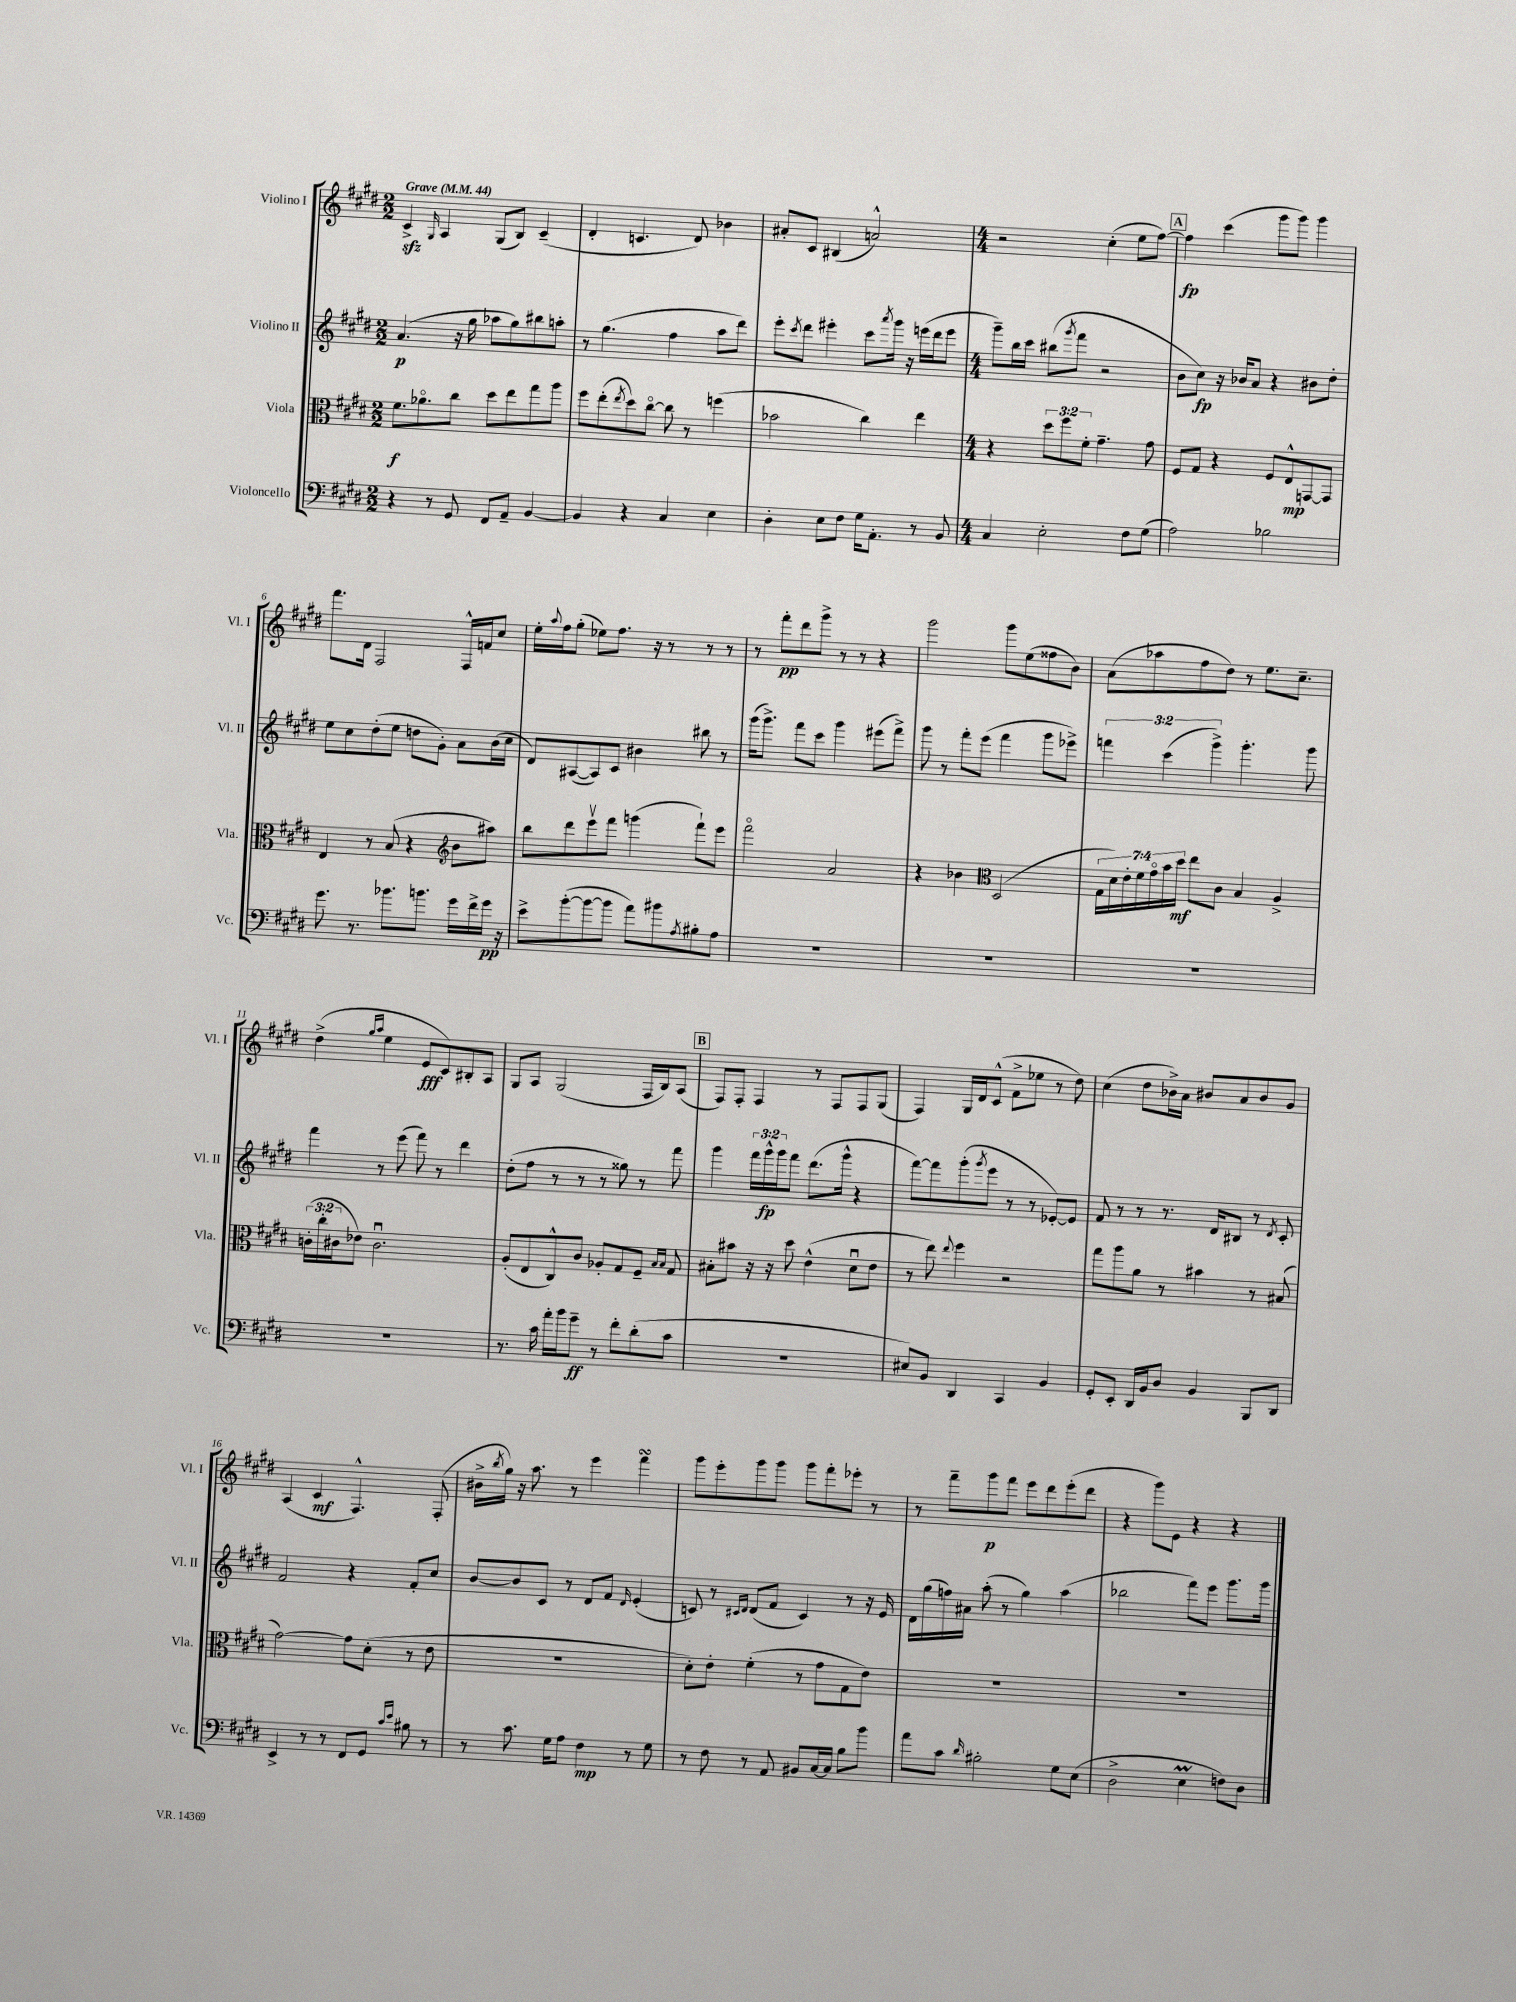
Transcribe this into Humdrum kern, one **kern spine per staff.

**kern	**dynam	**kern	**dynam	**kern	**dynam	**kern	**dynam
*part4	*part4	*part3	*part3	*part2	*part2	*part1	*part1
*staff4	*staff4	*staff3	*staff3	*staff2	*staff2	*staff1	*staff1
*I"Violoncello	*	*I"Viola	*	*I"Violino II	*	*I"Violino I	*
*I'Vc.	*	*I'Vla.	*	*I'Vl. II	*	*I'Vl. I	*
*clefF4	*	*clefC3	*	*clefG2	*	*clefG2	*
*k[f#c#g#d#]	*	*k[f#c#g#d#]	*	*k[f#c#g#d#]	*	*k[f#c#g#d#]	*
*M2/2	*	*M2/2	*	*M2/2	*	*M2/2	*
*MM44	*	*MM44	*	*MM44	*	*MM44	*
=1	=1	=1	=1	=1	=1	=1	=1
!	!	!	!	!	!	!LO:TX:a:B:t=Grave	!
4r	.	8.f#\L	f	(4.a/	p	4c#zz^/	.
.	.	8.a-X\	.	.	.	.	.
.	.	.	.	.	.	16qqG#/	.
8r	.	.	.	.	.	4A/	.
8GG#/	.	8cc#\J	.	16r	.	.	.
.	.	.	.	16gg#\	.	.	.
8FF#/L	.	8dd#\L	.	8aa-X\L	.	(8G#/L	.
8AA~/J	.	8ee\	.	8gg#\)	.	8B/J)	.
[4BB/	.	8gg#\	.	8bb#X\	.	(4c#~/	.
.	.	8aa\J	.	8aan'\J	.	.	.
=2	=2	=2	=2	=2	=2	=2	=2
4BB/]	.	8ff#\L	.	8r	.	4d#'/	.
.	.	(8ee'\	.	(4.gg#\	.	.	.
.	.	8qee/	.	.	.	.	.
4r	.	8dd#\)	.	.	.	4.cn/	.
.	.	[8cc#\J	.	.	.	.	.
4C#/	.	8cc#\]	.	4ff#\	.	.	.
.	.	8r	.	.	.	8d#/)	.
4E\	.	(4ffn\	.	8aa\L	.	4b-X\	.
.	.	.	.	8ddd#\J)	.	.	.
=3	=3	=3	=3	=3	=3	=3	=3
4D#'\	.	2b-X\	.	8eee'\L	.	8a#X'/L	.
.	.	.	.	8qccc#/	.	.	.
.	.	.	.	8ddd#\J	.	8c#/J	.
8E\L	.	.	.	4eee#X'\	.	(4B#X/	.
8F#\J	.	.	.	.	.	.	.
16G#\KL	.	4cc#\)	.	8ccc#\L	.	2an^^/)	.
8.AA'\J	.	.	.	.	.	.	.
.	.	.	.	8qaaa/	.	.	.
.	.	.	.	16ggg#\Jk	.	.	.
.	.	.	.	16r	.	.	.
8r	.	4ee\	.	(16eeen\LL	.	.	.
.	.	.	.	16ddd#\J	.	.	.
8BB/	.	.	.	8eee\J	.	.	.
=4	=4	=4	=4	=4	=4	=4	=4
*M4/4	*	*M4/4	*	*M4/4	*	*M4/4	*
4C#/	.	4r	.	8ggg#~\L)	.	2r	.
.	.	.	.	16bb\L	.	.	.
.	.	.	.	16ccc#\JJ	.	.	.
2E'\	.	12dd#\L	.	(8bb#X\L	.	.	.
.	.	12ff#\	.	.	.	.	.
.	.	.	.	8qggg#/	.	.	.
.	.	.	.	8fff#\J	.	.	.
.	.	12f#'\J	.	.	.	.	.
.	.	4.g#~\	.	2r	.	(4cc#'\	.
8F#\L	.	.	.	.	.	8ee\L	.
(8G#\J	.	8g#\	.	.	.	[8ff#\J)	.
!!LO:REH:place=s1:t=A
=5	=5	=5	=5	=5	=5	=5	=5
2A\)	.	8F#/L	.	8b\L	.	4ff#\]	fp
.	.	8G#/J	.	8cc#\J)	fp	.	.
.	.	4r	.	16r	.	(4ccc#\	.
.	.	.	.	16b-X/KL	.	.	.
.	.	.	.	8a/J	.	.	.
2B-X\	.	8F#/L	.	4r	.	8ggg#\L	.
.	.	8E^^/	mp	.	.	8ggg#\J)	.
.	.	[8GGn/	.	8b#X\L	.	4ggg#\	.
.	.	8GG/J]	.	8dd#'\J	.	.	.
!!LO:LB:g=z
=6	=6	=6	=6	=6	=6	=6	=6
8.g#\	.	4E/	.	8ee\L	.	8.fff#\L	.
.	.	.	.	8cc#\	.	.	.
8.r	.	.	.	.	.	16d#\Jk	.
.	.	8r	.	(8dd#'\	.	2F#/	.
8.b-X\L	.	(8B/	.	8ee\J	.	.	.
.	.	4r	.	8ddn\L	.	.	.
8.bn\J	.	.	.	.	.	.	.
.	.	.	.	8g#'\J)	.	.	.
*	*	*clefG2	*	*	*	*	*
16g#\LL	.	8b\L	.	8a\L	.	16F#^^/LL	.
16f#^\	.	.	.	.	.	16fn/J	.
16g#\JJ	pp	8aa#X\J)	.	(16b\L	.	8cc#/J	.
16r	.	.	.	16cc#\JJ	.	.	.
=7	=7	=7	=7	=7	=7	=7	=7
8e^\L	.	8bb\L	.	8d#/L)	.	16ee'\LL	.
.	.	.	.	.	.	8qqaa/	.
.	.	.	.	.	.	16ff#\J	.
([8b'\	.	8ddd#\	.	([8A#X/	.	(8gg#'\J	.
8b\_	.	8eeev\	.	8A#/])	.	8ee-X\L)	.
8b\J]	.	8fff#\J	.	8c#/J	.	8.ff#\J	.
8a\L)	.	(4gggn\	.	4b#X\	.	.	.
.	.	.	.	.	.	16r	.
8b#X\	.	.	.	.	.	8r	.
8qA/	.	.	.	.	.	.	.
8B#X'\	.	8fff#`\L)	.	8bb#X\	.	8r	.
8A\J	.	8eee\J	.	8r	.	8r	.
=8	=8	=8	=8	=8	=8	=8	=8
1r	.	2fff#\	.	(16ggg#\KL	.	8r	.
.	.	.	.	8.ggg#^\J)	.	.	.
.	.	.	.	.	.	8fff#'\L	pp
.	.	.	.	8fff#\L	.	8ddd#\	.
.	.	.	.	8ccc#\J	.	8ggg#^\J	.
.	.	2a/	.	4ggg#\	.	8r	.
.	.	.	.	.	.	8r	.
.	.	.	.	(8eee#X\L	.	4r	.
.	.	.	.	8fff#^\J)	.	.	.
=9	=9	=9	=9	=9	=9	=9	=9
1r	.	4r	.	8ggg#\	.	2ggg#\	.
.	.	.	.	8r	.	.	.
.	.	4b-X\	.	8fff#'\L	.	.	.
.	.	.	.	(8eee\J	.	.	.
*	*	*clefC3	*	*	*	*	*
.	.	(2D#/	.	4fff#\	.	8ggg#\L	.
.	.	.	.	.	.	(8ee\	.
.	.	.	.	8ggg#\L	.	8ff##X\	.
.	.	.	.	8eee-X^\J)	.	8b\J)	.
=10	=10	=10	=10	=10	=10	=10	=10
1r	.	28G#\LL	.	6fffn\	.	(8a\L	.
.	.	28d#\)	.	.	.	.	.
.	.	28e'\	.	.	.	.	.
.	.	28f#\	.	.	.	.	.
.	.	.	.	.	.	8aa-X\	.
.	.	28g#\	.	.	.	.	.
.	.	.	.	(6ccc#\	.	.	.
.	.	28b\	.	.	.	.	.
.	.	28dd#\JJ	mf	.	.	.	.
.	.	8ee\L	.	.	.	8ff#\	.
.	.	.	.	6ggg#^\)	.	.	.
.	.	8c#\J	.	.	.	8dd#\J)	.
.	.	4B/	.	4.ggg#'\	.	8r	.
.	.	.	.	.	.	8.ee\L	.
.	.	4A^/	.	.	.	.	.
.	.	.	.	.	.	8.cc#~\J	.
.	.	.	.	8ggg#\	.	.	.
!!LO:LB:g=z
=11	=11	=11	=11	=11	=11	=11	=11
1r	.	(24cn'\LL	.	4fff#\	.	(4dd#^\	.
.	.	24cc#'\	.	.	.	.	.
.	.	24c#X\J	.	.	.	.	.
.	.	8e-X\J)	.	.	.	.	.
.	.	.	.	.	.	16qqgg#/LL	.
.	.	.	.	.	.	16qqaa/JJ	.
.	.	2.c#u\	.	8r	.	4ee\	.
.	.	.	.	(8eee\	.	.	.
.	.	.	.	8fff#\)	.	8e/L	fff
.	.	.	.	8r	.	8c#/)	.
.	.	.	.	4ddd#\	.	8B#X'/	.
.	.	.	.	.	.	8A/J	.
=12	=12	=12	=12	=12	=12	=12	=12
8.r	.	(8A'/L	.	(8dd#'\L	.	8G#/L	.
.	.	8E/	.	8ff#\J	.	8A/J	.
16c#\	.	.	.	.	.	.	.
16a'\LL	.	8C#^^/)	.	8r	.	(2G#/	.
16b\J	.	.	.	.	.	.	.
8g#~\J	ff	8c#/J	.	8r	.	.	.
8r	.	8A-X'/L	.	8r	.	.	.
8f#'\L	.	8G#/	.	8gg##X\)	.	.	.
(8d#'\	.	8F#~/J	.	8r	.	16F#/LL	.
.	.	.	.	.	.	16B/J)	.
.	.	16qqB/LL	.	.	.	.	.
.	.	16qqB/JJ	.	.	.	.	.
8c#\J	.	8G#/	.	8fff#\	.	(8A/J	.
!!LO:REH:place=s1:t=B
=13	=13	=13	=13	=13	=13	=13	=13
1r	.	8B#X'\L	.	4ggg#\	.	8F#/L)	.
.	.	8b#X\J	.	.	.	8F#'/J	.
.	.	16r	.	24fff#\LL	.	4F#/	.
.	.	.	.	24ggg#^^\	fp	.	.
.	.	16r	.	.	.	.	.
.	.	.	.	24ggg#\J	.	.	.
.	.	8dd#\	.	8fff#\J	.	.	.
.	.	(4e^^\	.	(8.ddd#\L	.	8r	.
.	.	.	.	.	.	8F#/L	.
.	.	.	.	16ggg#^^\Jk	.	.	.
.	.	8d#u\L	.	4r	.	8F#/	.
.	.	8e\J	.	.	.	(8G#/J	.
=14	=14	=14	=14	=14	=14	=14	=14
8E#X/L)	.	8r	.	[8fff#\L)	.	4F#/)	.
8BB/J	.	8ee\)	.	8fff#\]	.	.	.
.	.	8qqee/	.	.	.	.	.
4DD#/	.	4ff#\	.	(8ggg#'\	.	16G#/LL	.
.	.	.	.	.	.	16d#/J	.
.	.	.	.	8qggg#/	.	.	.
.	.	.	.	8eee\J	.	(8c#^^/J	.
4CC#/	.	2r	.	8r	.	8f#^\L	.
.	.	.	.	8r	.	8ee-X\J	.
4BB/	.	.	.	[8e-X'/L)	.	8r	.
.	.	.	.	8e-/J]	.	8dd#\)	.
=15	=15	=15	=15	=15	=15	=15	=15
8GG#'/L	.	8gg#\L	.	8f#/	.	(4cc#\	.
8EE'/J	.	8aa\	.	8r	.	.	.
16DD#/LL	.	8a\J	.	8r	.	8dd#\L	.
16BB/J	.	.	.	.	.	.	.
8D#/J	.	8r	.	8.r	.	16b-X^\L)	.
.	.	.	.	.	.	16a\JJ	.
4BB/	.	4b#X\	.	.	.	8b#X/L	.
.	.	.	.	16d#/KL	.	.	.
.	.	.	.	8B#X/J	.	8a/	.
8BBB/L	.	8r	.	8r	.	8b#/	.
.	.	.	.	8qd#/	.	.	.
8DD#/J	.	(8B#X/	.	8c#'/	.	8g#/J	.
!!LO:LB:g=z
=16	=16	=16	=16	=16	=16	=16	=16
4EE^/	.	[2g#\)	.	2f#/	.	(4A/	.
8r	.	.	.	.	.	4c#/	mf
8r	.	.	.	.	.	.	.
8FF#/L	.	8g#\L]	.	4r	.	4.F#^^/)	.
8GG#/J	.	(8d#'\J	.	.	.	.	.
16qqc#/LL	.	.	.	.	.	.	.
16qqe/JJ	.	.	.	.	.	.	.
8B#X\	.	8r	.	8f#'/L	.	.	.
8r	.	8e\	.	8cc#/J	.	(8F#'/	.
=17	=17	=17	=17	=17	=17	=17	=17
8r	.	1r	.	[8b/L	.	16b#X^\LL	.
.	.	.	.	.	.	8qbb/	.
.	.	.	.	.	.	16gg#\JJ)	.
8.c#\	.	.	.	8b/]	.	16r	.
.	.	.	.	.	.	8.aa\	.
.	.	.	.	8c#/J	.	.	.
16G#\KL	.	.	.	.	.	.	.
8A\J	.	.	.	8r	.	8r	.
4F#\	mp	.	.	8d#/L	.	4eee\	.
.	.	.	.	8f#/J	.	.	.
.	.	.	.	16qqd#/	.	.	.
8r	.	.	.	(4e'/	.	4fff#sSSS\	.
8G#\	.	.	.	.	.	.	.
=18	=18	=18	=18	=18	=18	=18	=18
8r	.	8d#'\L)	.	8cn/)	.	8ggg#\L	.
8F#\	.	8e'\J	.	8r	.	8eee'\	.
.	.	.	.	16qqc#X/LL	.	.	.
.	.	.	.	16qqd#/JJ	.	.	.
8r	.	(4f#'\	.	(8d#/L	.	8ggg#\	.
8AA/	.	.	.	8f#/J	.	8ggg#\J	.
8BB#X/L	.	8r	.	4c#/)	.	8ggg#\L	.
[16C#/L	.	8g#\L	.	.	.	8fff#'\	.
16C#/JJ]	.	.	.	.	.	.	.
8B\L	.	8G#\	.	8r	.	8eee-X'\J	.
8b\J	.	8e\J)	.	16r	.	8r	.
.	.	.	.	16e/	.	.	.
=19	=19	=19	=19	=19	=19	=19	=19
8a\L	.	1r	.	16d#\LL	.	8r	.
.	.	.	.	(16gg#\	.	.	.
8c#\J	.	.	.	16ffn\)	.	8fff#~\L	.
.	.	.	.	16a#X\JJ	.	.	.
16qqd#/	.	.	.	.	.	.	.
2B#X'\	.	.	.	(8aa'\	.	8ggg#\	p
.	.	.	.	8r	.	8fff#\J	.
.	.	.	.	4gg#\)	.	8eee\L	.
.	.	.	.	.	.	8ddd#\	.
8G#\L	.	.	.	(4aa\	.	(8eee'\	.
(8E\J	.	.	.	.	.	8ddd#\J	.
=20	=20	=20	=20	=20	=20	=20	=20
2D#^\	.	1r	.	2bb-X\	.	4r	.
.	.	.	.	.	.	8ggg#\L)	.
.	.	.	.	.	.	8e\J	.
4EM\	.	.	.	8fff#\L)	.	4r	.
.	.	.	.	8eee\J	.	.	.
8Fn\L)	.	.	.	8.ggg#\L	.	4r	.
8D#\J	.	.	.	.	.	.	.
.	.	.	.	16ggg#\Jk	.	.	.
==	==	==	==	==	==	==	==
*-	*-	*-	*-	*-	*-	*-	*-
